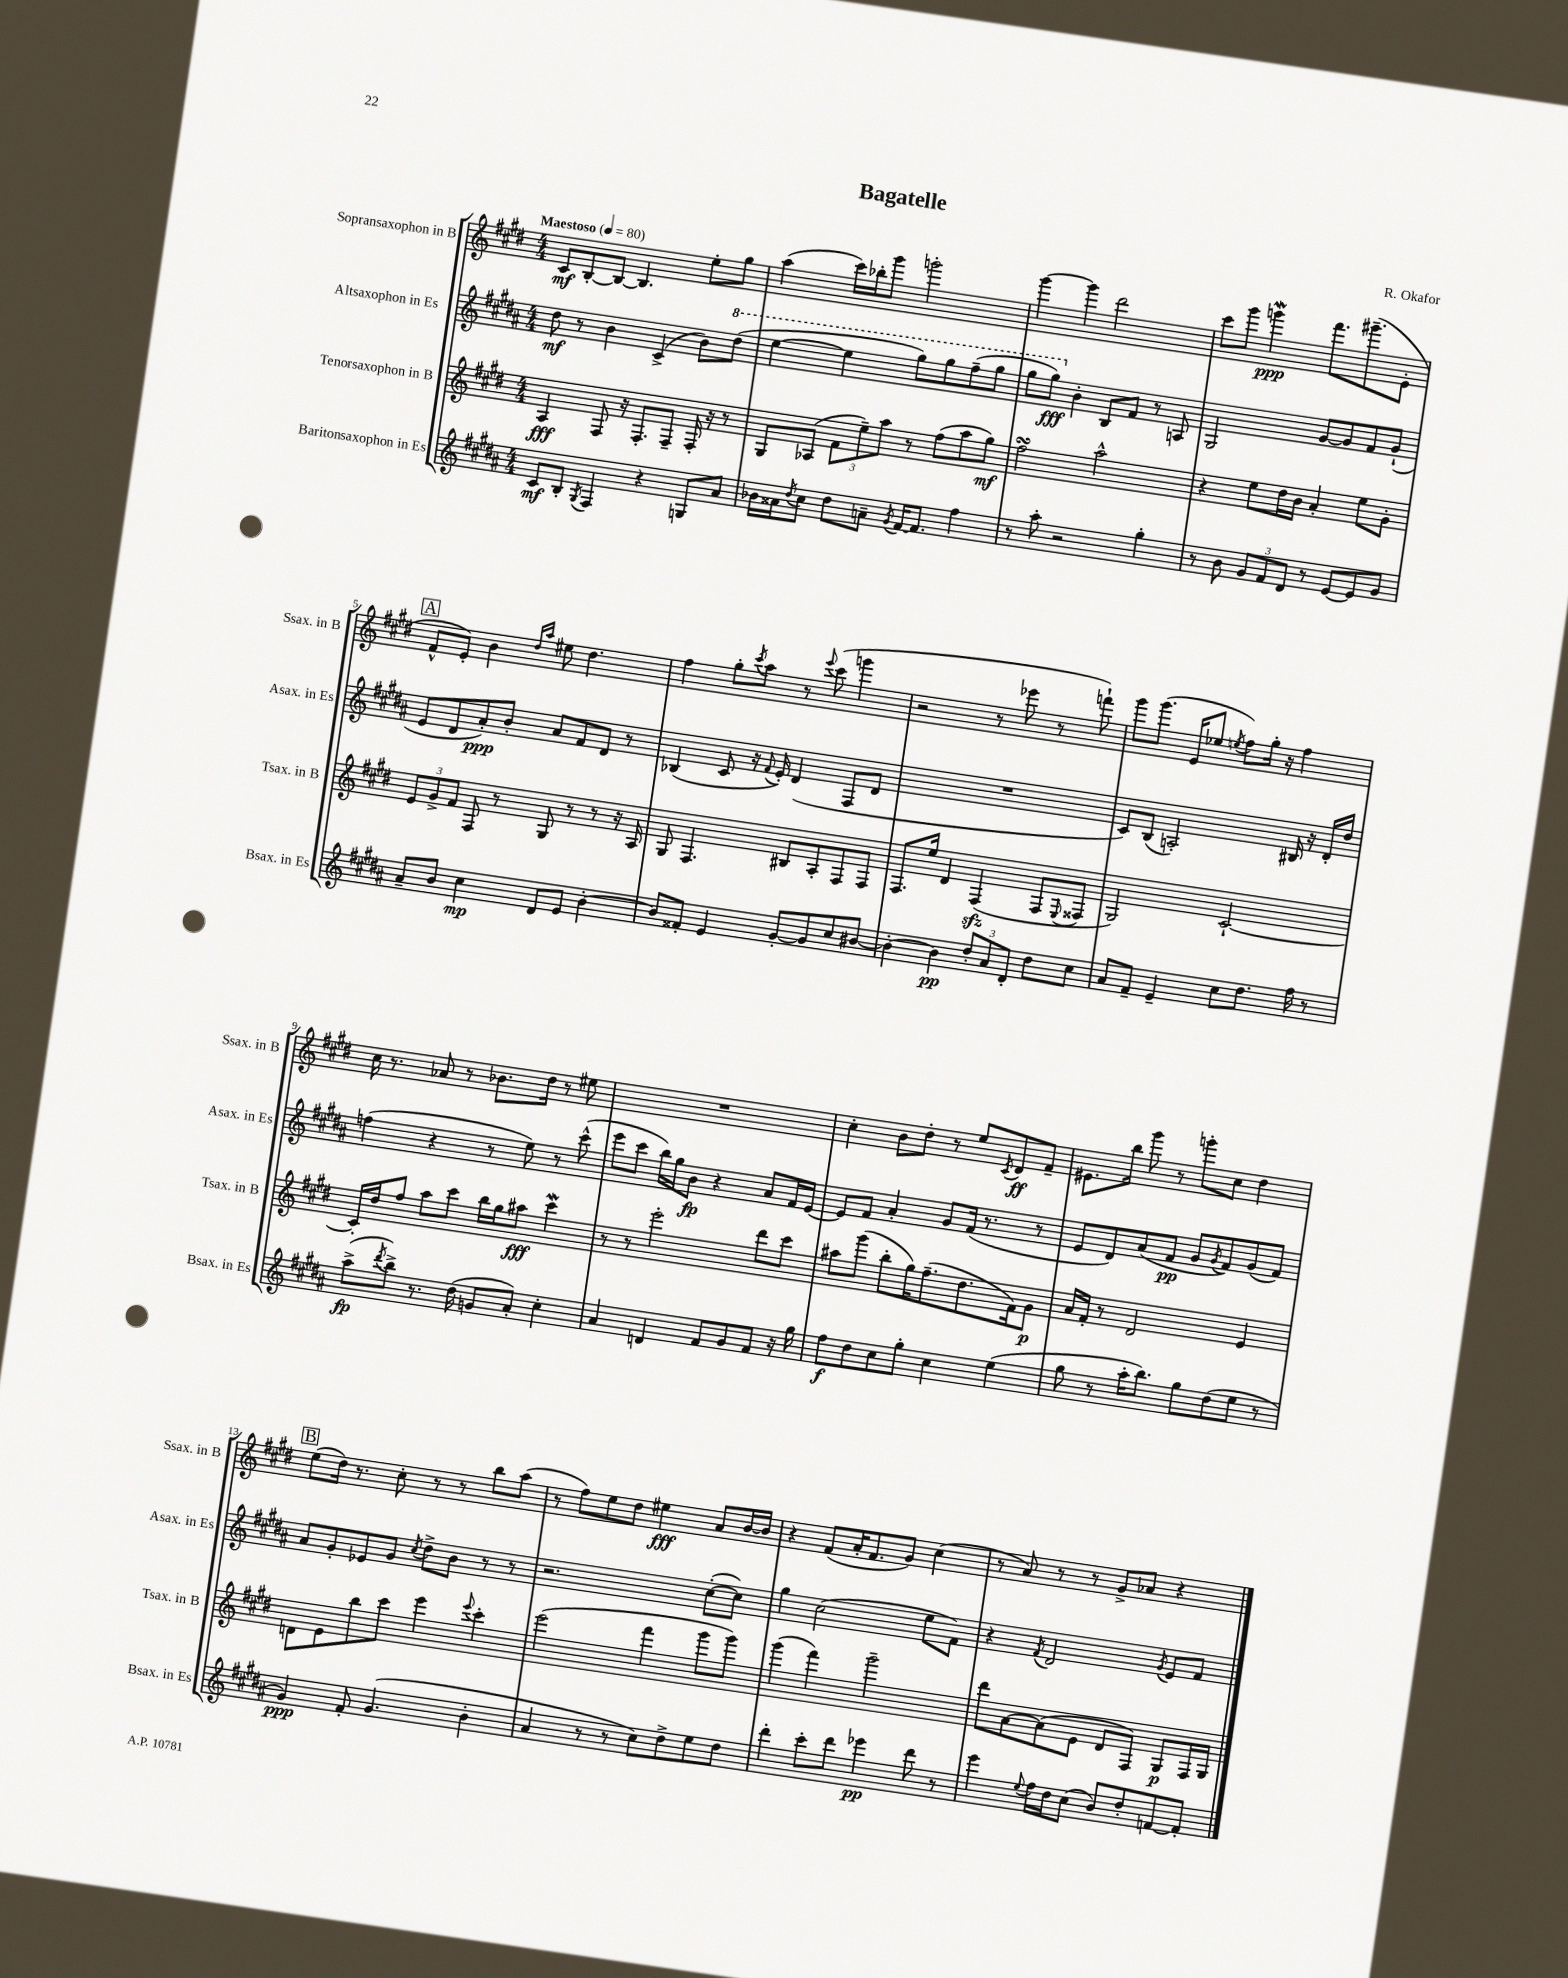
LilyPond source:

\header { title = "Bagatelle" composer = "R. Okafor" }
<<
\new StaffGroup <<
\new Staff = "s0" \with { instrumentName = "Sopransaxophon in B" shortInstrumentName = "Ssax. in B" } {
    \clef treble \key e \major \numericTimeSignature \time 4/4 \tempo "Maestoso" 4 = 80
    cis'8\mf b8~-. b8~ b4. e''8-. gis''8 |
    a''4( cis'''16) bes''16-. gis'''8 g'''2-. |
    gis'''4~ gis'''4 dis'''2 |
    cis'''8 gis'''8 g'''4\mordent\ppp fis'''8. gis'''8.--( e'8-. |
    \mark \markup { \box "A" } fis'8-^ e'8-.) b'4 \grace { dis''16 a''16 } eis''8 dis''4. |
    fis''4 gis''8-. \acciaccatura { cis'''8 } a''8 r8 \appoggiatura { e'''8 } cis'''8( g'''4 |
    r2 r8 ees'''8 r8 f'''8-!) |
    gis'''8 gis'''8.( e'16 ees''8 \acciaccatura { e''8 } fis''8) gis''16-. r16 fis''4 |
    cis''16 r8. aes'8 r8 bes'8. dis''16 r8 eis''8 |
    R1 |
    cis''4-. b'8 dis''8-. r8 e''8 \acciaccatura { cis'8 } dis'8\ff fis'8-- |
    eis'8. b''16 gis'''8 r8 g'''8-. cis''8 dis''4 |
    \mark \markup { \box "B" } e''8( dis''16) r8. cis''8-. r8 r8 b''8 a''8( |
    r8 fis''8) e''8 dis''8 eis''4\fff a'8 b'16~ b'16 |
    r4 fis'8( a'16-. fis'8. gis'8) cis''4( |
    r8 a'8) r8 r8 gis'8-> aes'8 r4 \bar "|." |
}
\new Staff = "s1" \with { instrumentName = "Altsaxophon in Es" shortInstrumentName = "Asax. in Es" } {
    \clef treble \key b \major \numericTimeSignature \time 4/4
    dis''8\mf r8 b'4 cis'4->( b'8) \ottava #1 dis'''8( |
    e'''4~ e'''4 gis'''8) gis'''8 fis'''8--( gis'''8 |
    gis'''8 gis'''8\fff) \ottava #0 b'4-. b8 fis'8 r8 a8 |
    gis2 gis'8~ gis'8 fis'8 gis'8-!( |
    \mark \markup { \box "A" } e'8 dis'8 ais'8-.\ppp) b'8-. ais'8 fis'8 dis'8 r8 |
    bes4( cis'8 r16 \appoggiatura { fis'8 } e'16-.) dis'4( fis8 dis'8 |
    R1 |
    cis'8) b8( a2-.) bis16 r16 dis'16-. dis''16 |
    f''4( r4 r8 e''8) r8 cis'''8-^( |
    e'''8 cis'''8 b''16) gis''16 b'8\fp r4 ais'8 fis'16 e'16~ |
    e'8 fis'8 ais'4-. gis'8 fis'16( r8. r8 |
    e'8 dis'8) ais'8( fis'8\pp gis'8 \acciaccatura { gis'8 } fis'8) gis'8( fis'8) |
    \mark \markup { \box "B" } ais'8 gis'8-. ees'8 gis'8 \acciaccatura { cis''8 } dis''8-> b'8 r8 r8 |
    r2. cis''8~-.( cis''8) |
    gis''4 cis''2( e''8 fis'8) |
    r4 \acciaccatura { fis'8 } dis'2 \acciaccatura { gis'8 } e'8 fis'8 \bar "|." |
}
\new Staff = "s2" \with { instrumentName = "Tenorsaxophon in B" shortInstrumentName = "Tsax. in B" } {
    \clef treble \key e \major \numericTimeSignature \time 4/4
    a4\fff fis8 r16 fis8.-. fis8-- fis16-. r16 r8 |
    gis8 aes8( \tuplet 3/2 { fis'8 e''8--) a''8 } r8 fis''8( a''8 gis''8\mf) |
    fis''2\turn a''2-^ |
    r4 e''8 dis''16 b'16 a'4-. e''8 gis'8-. |
    \mark \markup { \box "A" } \tuplet 3/2 { e'8 gis'8-> fis'8 } fis8 r8 gis8 r8 r8 r16 a16 |
    gis8 fis4. bis8 a8-. fis8 fis8 |
    fis8. e''16 dis'4 fis4\sfz( fis8 \appoggiatura { e8 } fisis8 |
    gis2) cis'2~-! |
    cis'16-. dis''16 fis''8 a''8 cis'''8 b''16 gis''16 ais''8\fff cis'''4\mordent |
    r8 r8 e'''2-. dis'''8 cis'''8 |
    ais''8 gis'''8( b''8-. gis''16) fis''8.--( dis''8. fis'16) gis'8\p |
    a'16 fis'16-. r8 dis'2 e'4 |
    \mark \markup { \box "B" } d'8 e'8 b''8 cis'''8 e'''4 \appoggiatura { e'''8 } cis'''4-. |
    e'''2( fis'''4 gis'''8 gis'''8) |
    gis'''4( fis'''4) gis'''2-- |
    dis'''8 a'8~ a'8( e'8 dis'8 fis8) gis8\p fis16 gis16 \bar "|." |
}
\new Staff = "s3" \with { instrumentName = "Baritonsaxophon in Es" shortInstrumentName = "Bsax. in Es" } {
    \clef treble \key b \major \numericTimeSignature \time 4/4
    cis'8\mf b8-. \acciaccatura { gis8 } fis4 r4 g8 ais'8 |
    bes'16 aisis'16 \acciaccatura { dis''8 } cis''8 dis''8 a'8-- \acciaccatura { gis'8 } fis'16~ fis'8. fis''4 |
    r8 ais''8-. r2 gis''4-. |
    r8 b'8 \tuplet 3/2 { gis'8 fis'8 dis'8 } r8 e'8~ e'8 gis'8 |
    \mark \markup { \box "A" } ais'8-- b'8 cis''4\mp dis'8 e'8 b'4~-. |
    b'8 fisis'8-. e'4 gis'8~-. gis'8 cis''8 bis'8~ |
    bis'4~-. bis'4\pp \tuplet 3/2 { dis''8-. ais'8 dis'8-. } dis''8 cis''8 |
    ais'8 fis'8-- e'4-- cis''8 dis''8. fis''16 r8 |
    ais''8->\fp( \acciaccatura { dis'''8 } b''8->) r8. dis''16( g'8 ais'8-.) cis''4-. |
    ais'4 d'4 fis'8 gis'8 fis'8 r16 gis''16 |
    fis''8\f dis''8 cis''8 gis''8-. cis''4 e''4( |
    gis''8 r8 ais''16-. b''8.) gis''8 dis''8( e''8 r8 |
    \mark \markup { \box "B" } gis'4\ppp) fis'8-. gis'4.( b'4-. |
    ais'4 r8 r8 cis''8) dis''8-> e''8 dis''8 |
    dis'''4-. cis'''8-. dis'''8 ees'''4\pp dis'''8 r8 |
    e'''4 \appoggiatura { e''8 } fis''16 dis''16 cis''8( b'8) dis''8-. f'8~ f'8-. \bar "|." |
}
>>
>>
